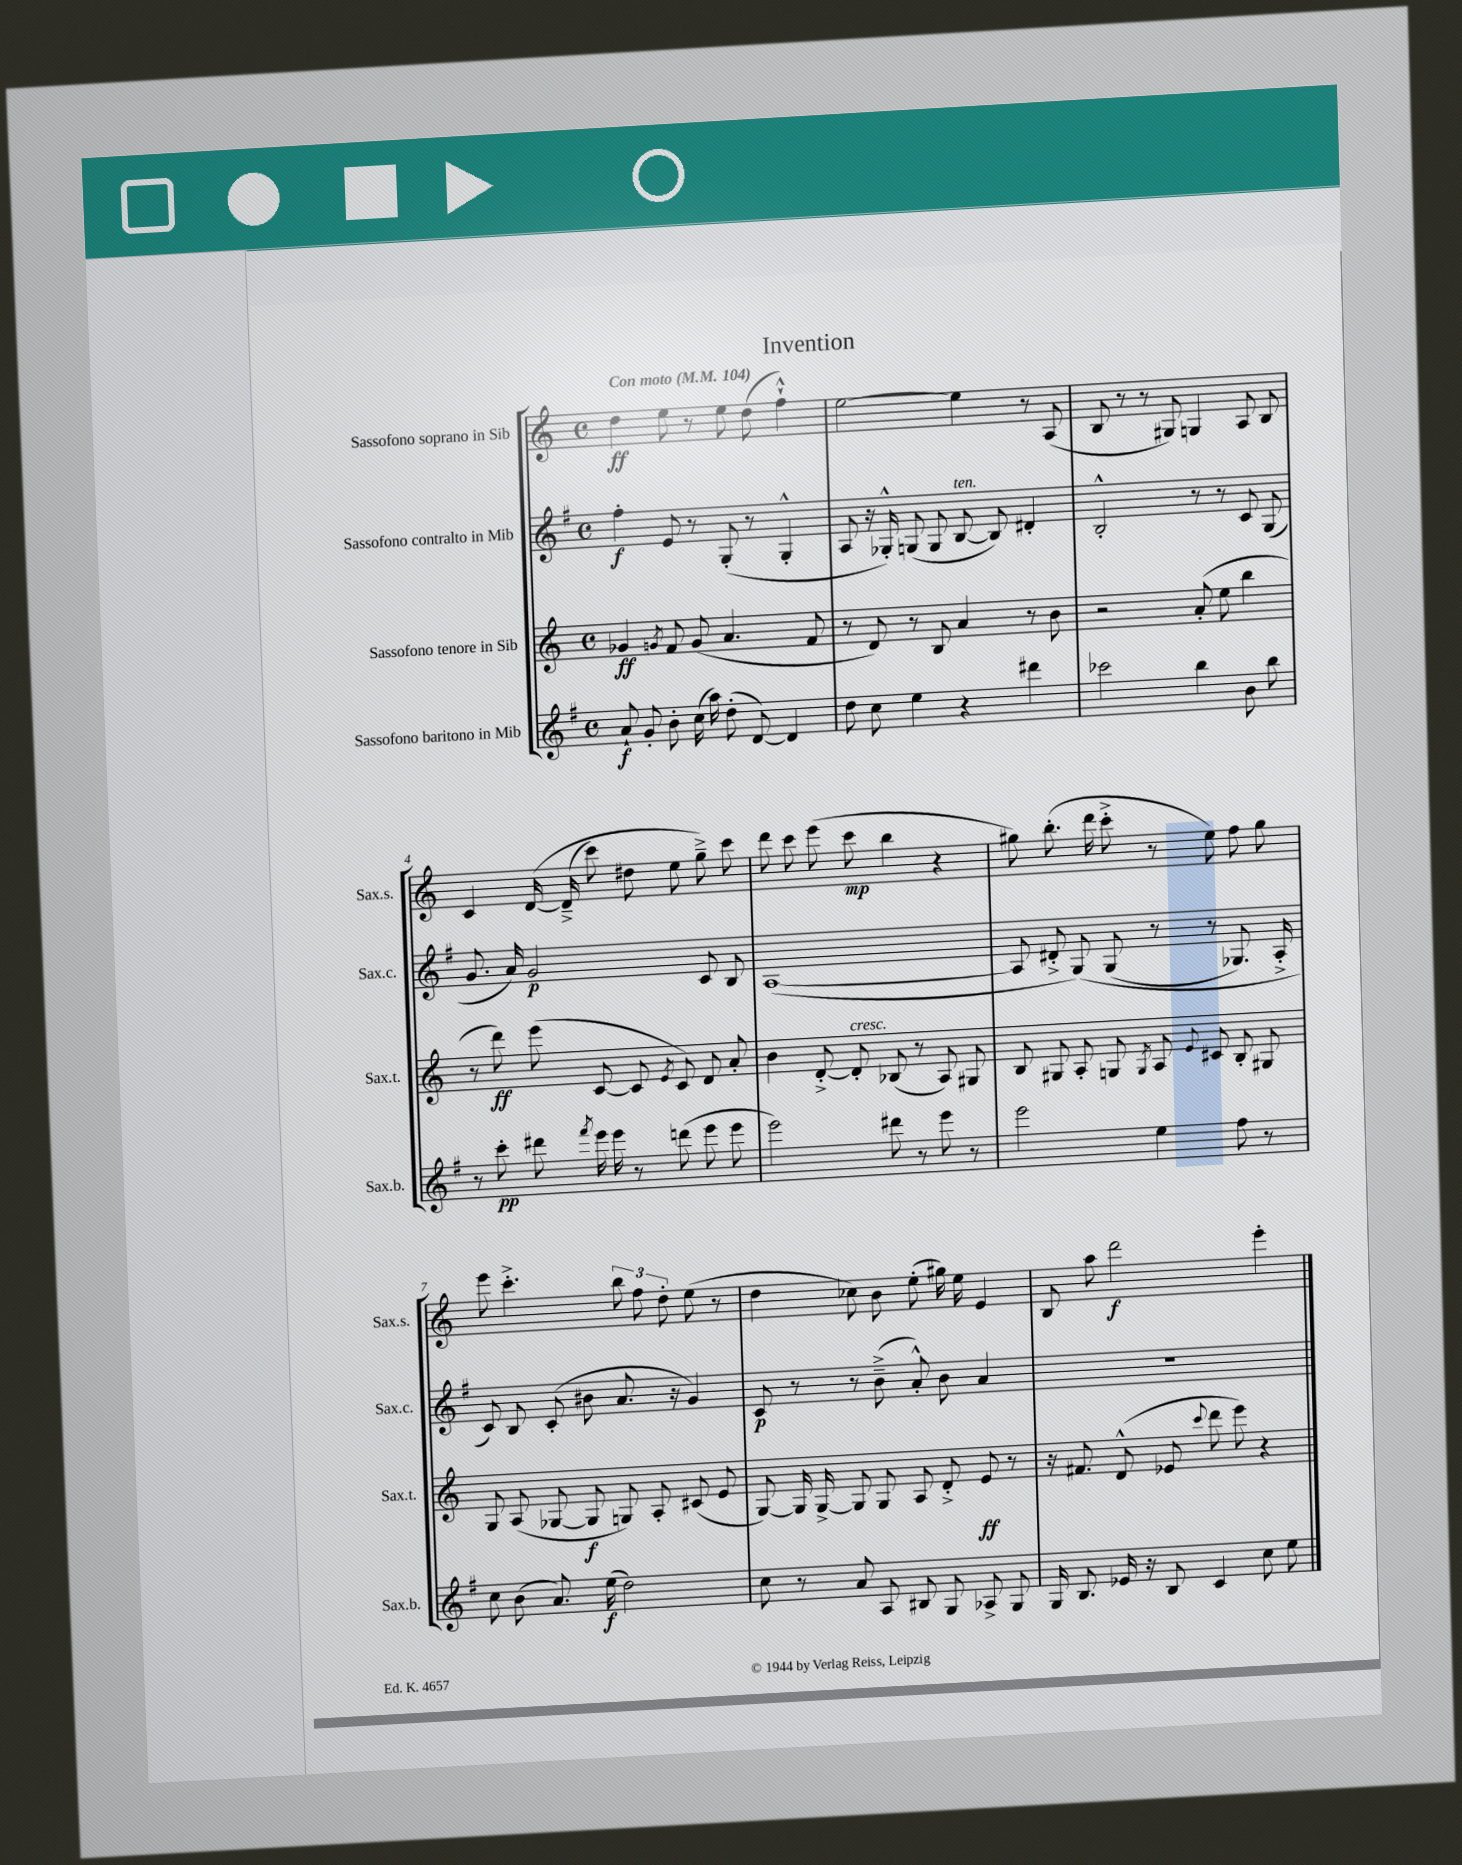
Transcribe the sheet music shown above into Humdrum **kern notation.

**kern	**kern	**kern	**kern
*staff4	*staff3	*staff2	*staff1
*clefG2	*clefG2	*clefG2	*clefG2
*k[f#]	*k[]	*k[f#]	*k[]
*M4/4	*M4/4	*M4/4	*M4/4
*met(c)	*met(c)	*met(c)	*met(c)
*MM104	*MM104	*MM104	*MM104
8a`	4g-	4ff#'	4dd
8g'	.	.	.
.	8qg	.	.
8b'	8f	8e	8ee
(16cc	(8g	8r	8r
16aa)	.	.	.
(8dd'	4.a	(8G'	8ee
[8d)	.	8r	(8dd
4d]	.	4G'^^	4ff`^^)
.	8f	.	.
=	=	=	=
8dd	8r	8A	[2ee
8cc	8d)	16r	.
.	.	16G-'^^)	.
4ee	8r	(8G	.
.	8B	8G	.
4r	4a	[8B	4ee]
.	.	8B])	.
4ddd#	8r	4d#'	8r
.	8b	.	(8A
=	=	=	=
2ccc-	2r	2B'^^	8B
.	.	.	8r
.	.	.	8r
.	.	.	8G#)
4bb	(8a'	8r	4G
.	8ee	8r	.
8b	4bb	8c	8A
8bb	.	(8G	8B
=	=	=	=
8r	8r	8.g	4c
8ccc'	8ddd)	.	.
.	.	16a)	.
8ddd#	(8eee	2g	&([16d
.	.	.	(16d~^]
8qfff#	.	.	.
16eee	[8c	.	8ccc)
16eee	.	.	.
8r	8c]	.	8dd#
.	8qe	.	.
(8ddd	8c)	.	8ee
8eee	8d	8c	8gg~^&)
8eee	8a'	8B	8ccc
=	=	=	=
2eee)	4b	([1A	8ddd
.	.	.	8ccc
.	[8d'^	.	(8eee
.	8d']	.	8ccc
8ddd#	(8B-	.	4bb
8r	8r	.	.
8eee	8A)	.	4r
8r	8G#	.	.
=	=	=	=
2eee	8B	8A]	8gg#)
.	8G#	8d#'^	(8.bb'
.	8A'	&(8G)	.
.	.	.	16ddd
.	8G	(8G	8ccc'^
.	8qG	.	.
4ee	8A	8r	8r
.	8qqe	.	.
.	8c#	8r	8ee)
8ff#	8B'	8.G-)	8ff
8r	8G#	.	8gg#
.	.	16A'^	.
=	=	=	=
8cc	8G	8c&)	8eee
(8b	(8A	8B	4.ccc'^
8.a)	[8G-	(8c'	.
.	8G-]	8b#	.
(16ee	.	.	.
2dd)	8G)	8.a	12bb
.	.	.	12ff
.	8A'	.	.
.	.	.	12dd'
.	.	16r	.
.	(8c#	4g)	(8ee
.	8e	.	8r
=	=	=	=
8cc	[8G)	8c	4dd
8r	16G]	8r	.
.	[16G^	.	.
8a	8G]	8r	8cc-)
8A	8G	(8b~^	8b
8B#	8A	8a'^^)	(8ee'
8G	8d'^	8b	16gg#)
.	.	.	16ee
8A-^	8e	4a	4e
8G	8r	.	.
=	=	=	=
16G	16r	1r	8B
8.B	8.f#	.	.
.	.	.	8aa
16e-	(8d^^	.	2ddd
16r	.	.	.
8B	8e-	.	.
.	8qqccc	.	.
4c	8ddd	.	.
.	8eee)	.	.
8cc	4r	.	4eee'
8ee	.	.	.
==	==	==	==
*-	*-	*-	*-
